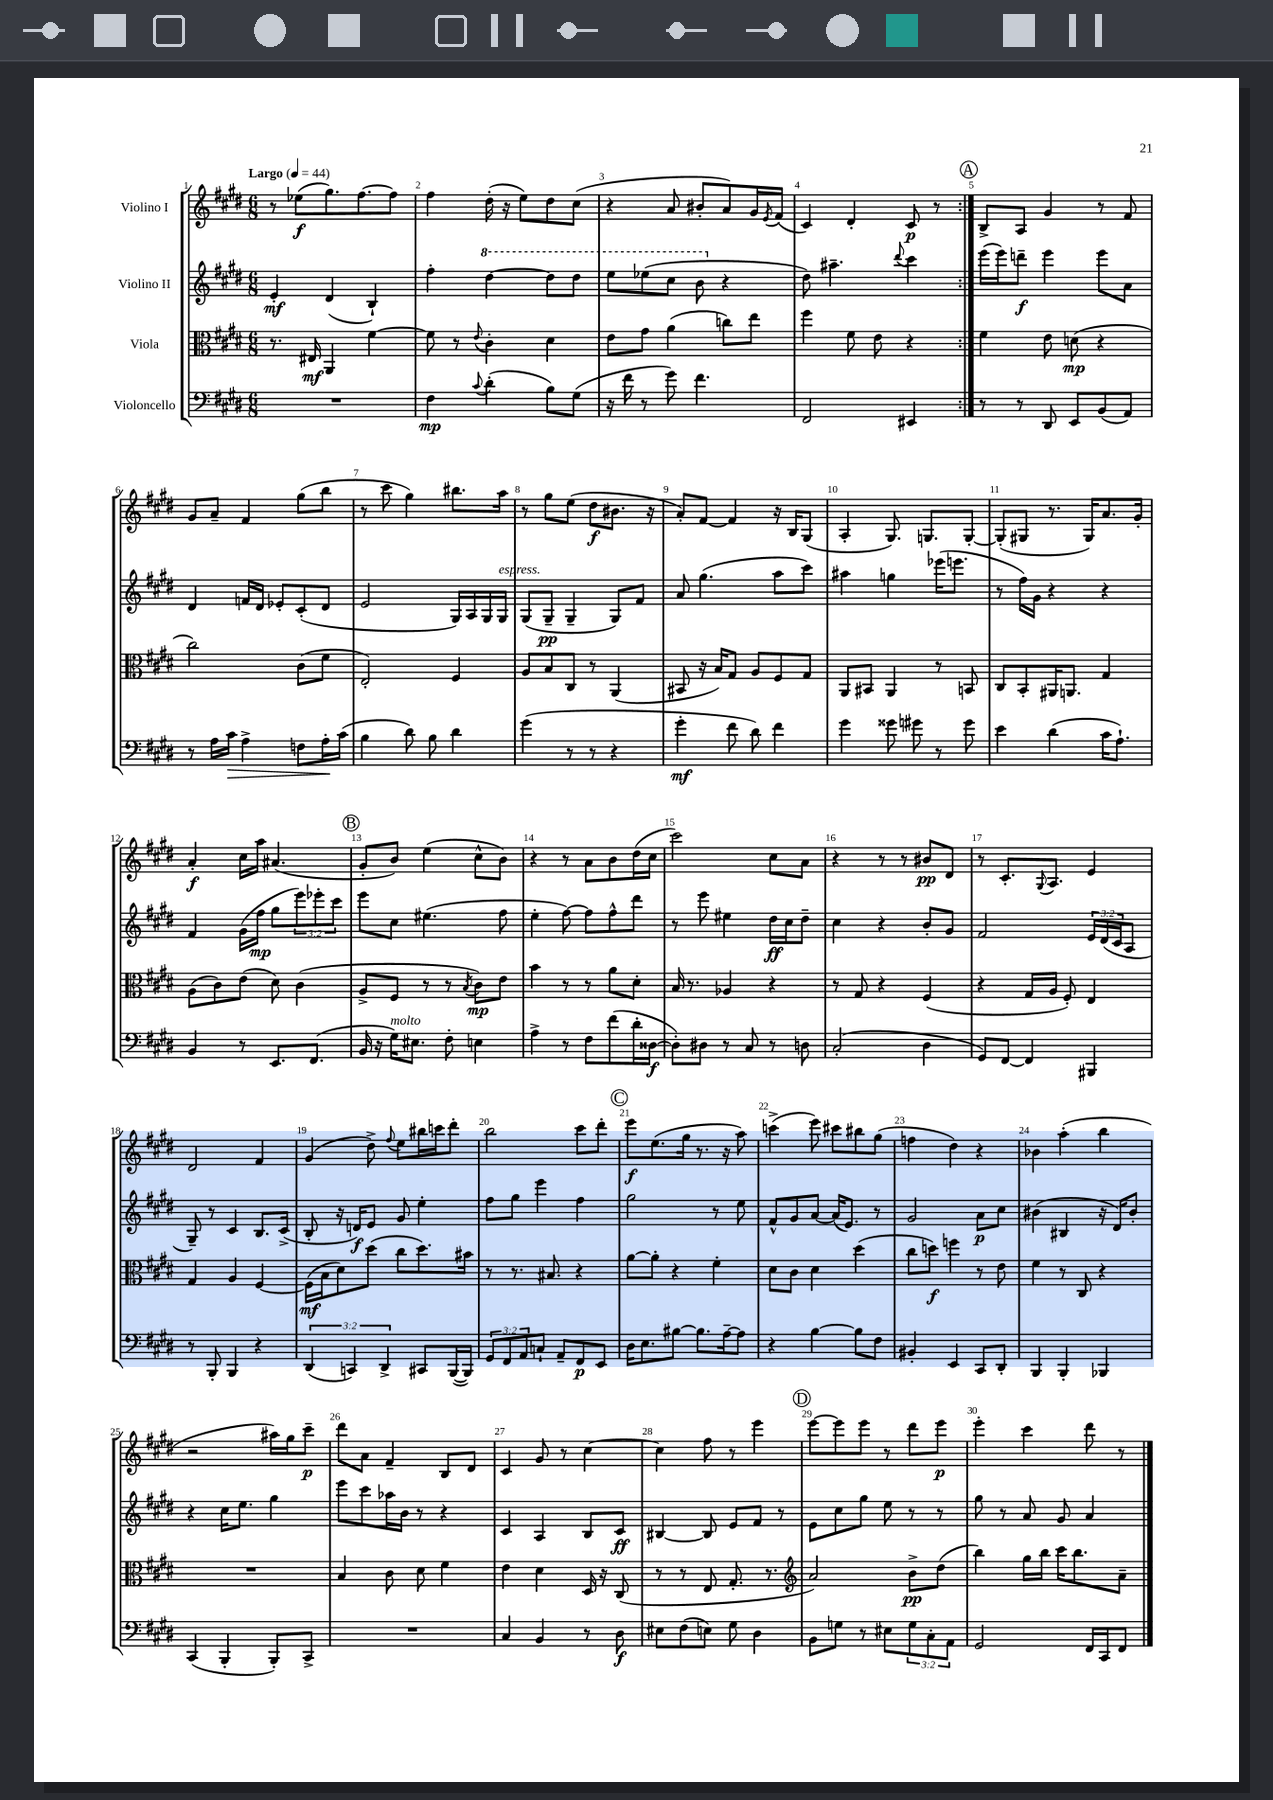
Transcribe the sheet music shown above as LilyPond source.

<<
\new StaffGroup <<
\new Staff = "s0" \with { instrumentName = "Violino I" } {
    \clef treble \key e \major \numericTimeSignature \time 6/8 \tempo "Largo" 4 = 44
    \repeat volta 2 { r8 ees''8\f( gis''8.) fis''8.~ fis''8 |
    fis''4 dis''16-.( r16 e''8) dis''8 cis''8( |
    r4 a'8 bis'8-. a'8) gis'16 \acciaccatura { e'8 } fis'16( |
    cis'4) dis'4-. cis'8\p r8 | }
    \mark \markup { \circle "A" } b8-> a8 gis'4 r8 fis'8 |
    gis'8 a'8-- fis'4 gis''8( b''8 |
    r8 cis'''8 gis''4) bis''8. a''16 |
    r8 gis''8 e''8( dis''8\f bis'8. r16 |
    a'8-.) fis'8~ fis'4 r16 b16 gis8( |
    a4-. gis8.) g8. g8~-. |
    g8-.( gis8 r8. gis16) a'8. gis'16-. |
    a'4-.\f cis''16 a''16 ais'4.( |
    \mark \markup { \circle "B" } gis'8-. b'8) e''4( cis''8-^ b'8) |
    r4 r8 a'8 b'8 dis''16( cis''16 |
    cis'''2) cis''8 a'8 |
    r4 r8 r8 bis'8\pp dis'8 |
    r8 cis'8.-. \appoggiatura { gis8 } a8. e'4 |
    dis'2 fis'4 |
    gis'4( dis''8->) \appoggiatura { fis''8 } e''8 bis''16 c'''16 dis'''8-. |
    b''2 cis'''8 dis'''8-. |
    \mark \markup { \circle "C" } e'''8\f e''8.( gis''16 r8. r16 a''8) |
    c'''4->( e'''8) cis'''8 bis''8 gis''8( |
    f''4 dis''4) r4 |
    bes'4 a''4-.( b''4 |
    r2 ais''16) gis''16 cis'''8--\p |
    dis'''8 a'8 fis'4-- b8 dis'8 |
    cis'4 gis'8 r8 cis''4~ |
    cis''4 fis''8 r8 e'''4 |
    \mark \markup { \circle "D" } e'''8~ e'''8 e'''8 r8 dis'''8 e'''8\p |
    e'''4-. cis'''4 dis'''8 r8 \bar "|." |
}
\new Staff = "s1" \with { instrumentName = "Violino II" } {
    \clef treble \key e \major \numericTimeSignature \time 6/8 \override Staff.TupletNumber.text = #tuplet-number::calc-fraction-text
    \repeat volta 2 { e'4-.\mf dis'4( b4-!) |
    fis''4-. \ottava #1 dis'''4~ dis'''8 dis'''8 |
    e'''8 ees'''8( cis'''8 b''8 \ottava #0 r4 |
    dis''8) ais''4.-- \appoggiatura { dis'''8 } cis'''4 | }
    \mark \markup { \circle "A" } e'''16( e'''16) d'''8--\f e'''4 e'''8 a'8 |
    dis'4 f'16 dis'16 ees'8-. cis'8-.( dis'8 |
    e'2 gis16) a16 gis16 gis16^\markup { \italic "espress." } |
    gis8( gis8--\pp gis4-- gis8) fis'8 |
    a'8 gis''4.( a''8 cis'''8) |
    ais''4 g''4 ees'''16( e'''8. |
    r8 fis''16) gis'16 r4 r4 |
    fis'4 gis'16( fis''16\mp gis''8 \tuplet 3/2 { e'''8) ees'''8-. cis'''8 } |
    \mark \markup { \circle "B" } e'''8 cis''8 eis''4.( fis''8 |
    e''4-. fis''8~) fis''8 fis''8-^ dis'''8 |
    r8 e'''8 eis''4 dis''16\ff cis''16 dis''8-- |
    cis''4 r4 b'8-. gis'8 |
    fis'2 \tuplet 3/2 { e'16 dis'16( cis'16 } a8 |
    gis8--) r8 cis'4 b8. cis'16->( |
    b8-. r16 d'16\f) e'8 gis'8 e''4-. |
    fis''8 gis''8 e'''4 fis''4 |
    \mark \markup { \circle "C" } gis''2 r8 e''8 |
    fis'8-^ gis'8 a'8~ a'16( e'8.) r8 |
    gis'2 a'8\p cis''8 |
    bis'4( bis4 r16 dis'16) bis'8-. |
    r4 cis''16 e''8. gis''4 |
    e'''8 cis'''8 aes''16 b'16 r8 r4 |
    cis'4 a4 b8 cis'8\ff |
    bis4~ bis8 e'8 fis'8 r8 |
    \mark \markup { \circle "D" } e'8 cis''8 gis''8 e''8 r8 r8 |
    gis''8 r8 a'8 gis'8 a'4 \bar "|." |
}
\new Staff = "s2" \with { instrumentName = "Viola" } {
    \clef alto \key e \major \numericTimeSignature \time 6/8
    \repeat volta 2 { r8. eis16\mf a,4 fis'4~ |
    fis'8 r8 \appoggiatura { e'8 } cis'4-. dis'4 |
    e'8 gis'8 a'4( c''8) e''8 |
    fis''4 fis'8 e'8 r4 | }
    \mark \markup { \circle "A" } fis'4 e'8 d'8\mp( r4 |
    cis''2) cis'8( fis'8 |
    e2-.) fis4 |
    a8 b8 cis8 r8 a,4( |
    bis,8 r16 b16) gis8 a8 fis8 gis8 |
    a,8 bis,8 a,4 r8 b,8 |
    cis8 b,8-. ais,16 a,8. gis4 |
    a8( cis'8) e'8( dis'8) cis'4( |
    \mark \markup { \circle "B" } a8-> fis8 r8 r8 \acciaccatura { b8 } cis'8\mp) e'8 |
    b'4 r8 r8 a'8 dis'8-. |
    b16 r8. aes4 r4 |
    r8 gis8 r4 fis4( |
    r4 gis16 a16 fis8-.) e4 |
    gis4 a4 fis4~ |
    fis16\mf( b16 dis'8) dis''8( cis''8 dis''8.) bis'16 |
    r8 r8. bis8. r4 |
    \mark \markup { \circle "C" } a'8~ a'8-. r4 fis'4-. |
    dis'8 cis'8 dis'4 dis''4( |
    cis''8 d''8\f) f''4 r8 e'8 |
    fis'4 r8 cis8 r4 |
    R2. |
    b4 cis'8 dis'8 fis'4 |
    e'4 dis'4 dis16 r16 cis8( |
    r8 r8 e8 gis8.-. r8. |
    \mark \markup { \circle "D" } \clef treble a'2) b'8->\pp dis''8( |
    b''4) gis''16 b''16 cis'''16 b''8. a'8-- \bar "|." |
}
\new Staff = "s3" \with { instrumentName = "Violoncello" } {
    \clef bass \key e \major \numericTimeSignature \time 6/8 \override Staff.TupletNumber.text = #tuplet-number::calc-fraction-text
    \repeat volta 2 { R2. |
    fis4\mp \appoggiatura { cis'8 } dis'4-.( b8) gis8( |
    r16 fis'16 r8 gis'8) fis'4. |
    fis,2 eis,4 | }
    \mark \markup { \circle "A" } r8 r8 dis,8 e,8 b,8( a,8) |
    r8 a16 cis'16\> a4-> f8 a16-.\! cis'16( |
    b4 dis'8) b8 dis'4 |
    gis'4( r8 r8 r4 |
    gis'4-.\mf fis'8 dis'8) fis'4 |
    gis'4 gisis'8 gis'8 r8 gis'8 |
    e'4 dis'4( cis'16 a8.-!) |
    b,4 r8 e,8. fis,8.( |
    \mark \markup { \circle "B" } b,16 r16 gis16^\markup { \italic "molto" }) eis8. fis8-. e4 |
    a4-> r8 fis8 fis'8( dis'16-. disis16~\f |
    disis8-.) dis8 r8 cis8 r8 d8 |
    cis2-.( dis4 |
    gis,8) fis,8~ fis,4 bis,,4 |
    r8 b,,8-. b,,4 r4 |
    \tuplet 3/2 { dis,4( c,4) dis,4-> } cis,8 b,,16~( b,,16) |
    \tuplet 3/2 { gis,8 fis,8 a,8 } c8-! a,8-- fis,8\p e,8 |
    \mark \markup { \circle "C" } dis16 e8. bis8~ bis8. a16~-- a8 |
    r4 b4~ b8 fis8 |
    bis,4-. e,4 cis,8 dis,8-. |
    b,,4 b,,4-. bes,,4 |
    cis,4( b,,4-. b,,8-.) cis,8-> |
    R2. |
    cis4 b,4 r8 dis8\f |
    eis8 fis8( e8) gis8 dis4 |
    \mark \markup { \circle "D" } b,8 g8 r8 eis8 \tuplet 3/2 { g8 cis8-. a,8 } |
    gis,2 fis,16 cis,16 fis,8 \bar "|." |
}
>>
>>
\layout { \context { \Score \override BarNumber.break-visibility = ##(#f #t #t) barNumberVisibility = #all-bar-numbers-visible } }
